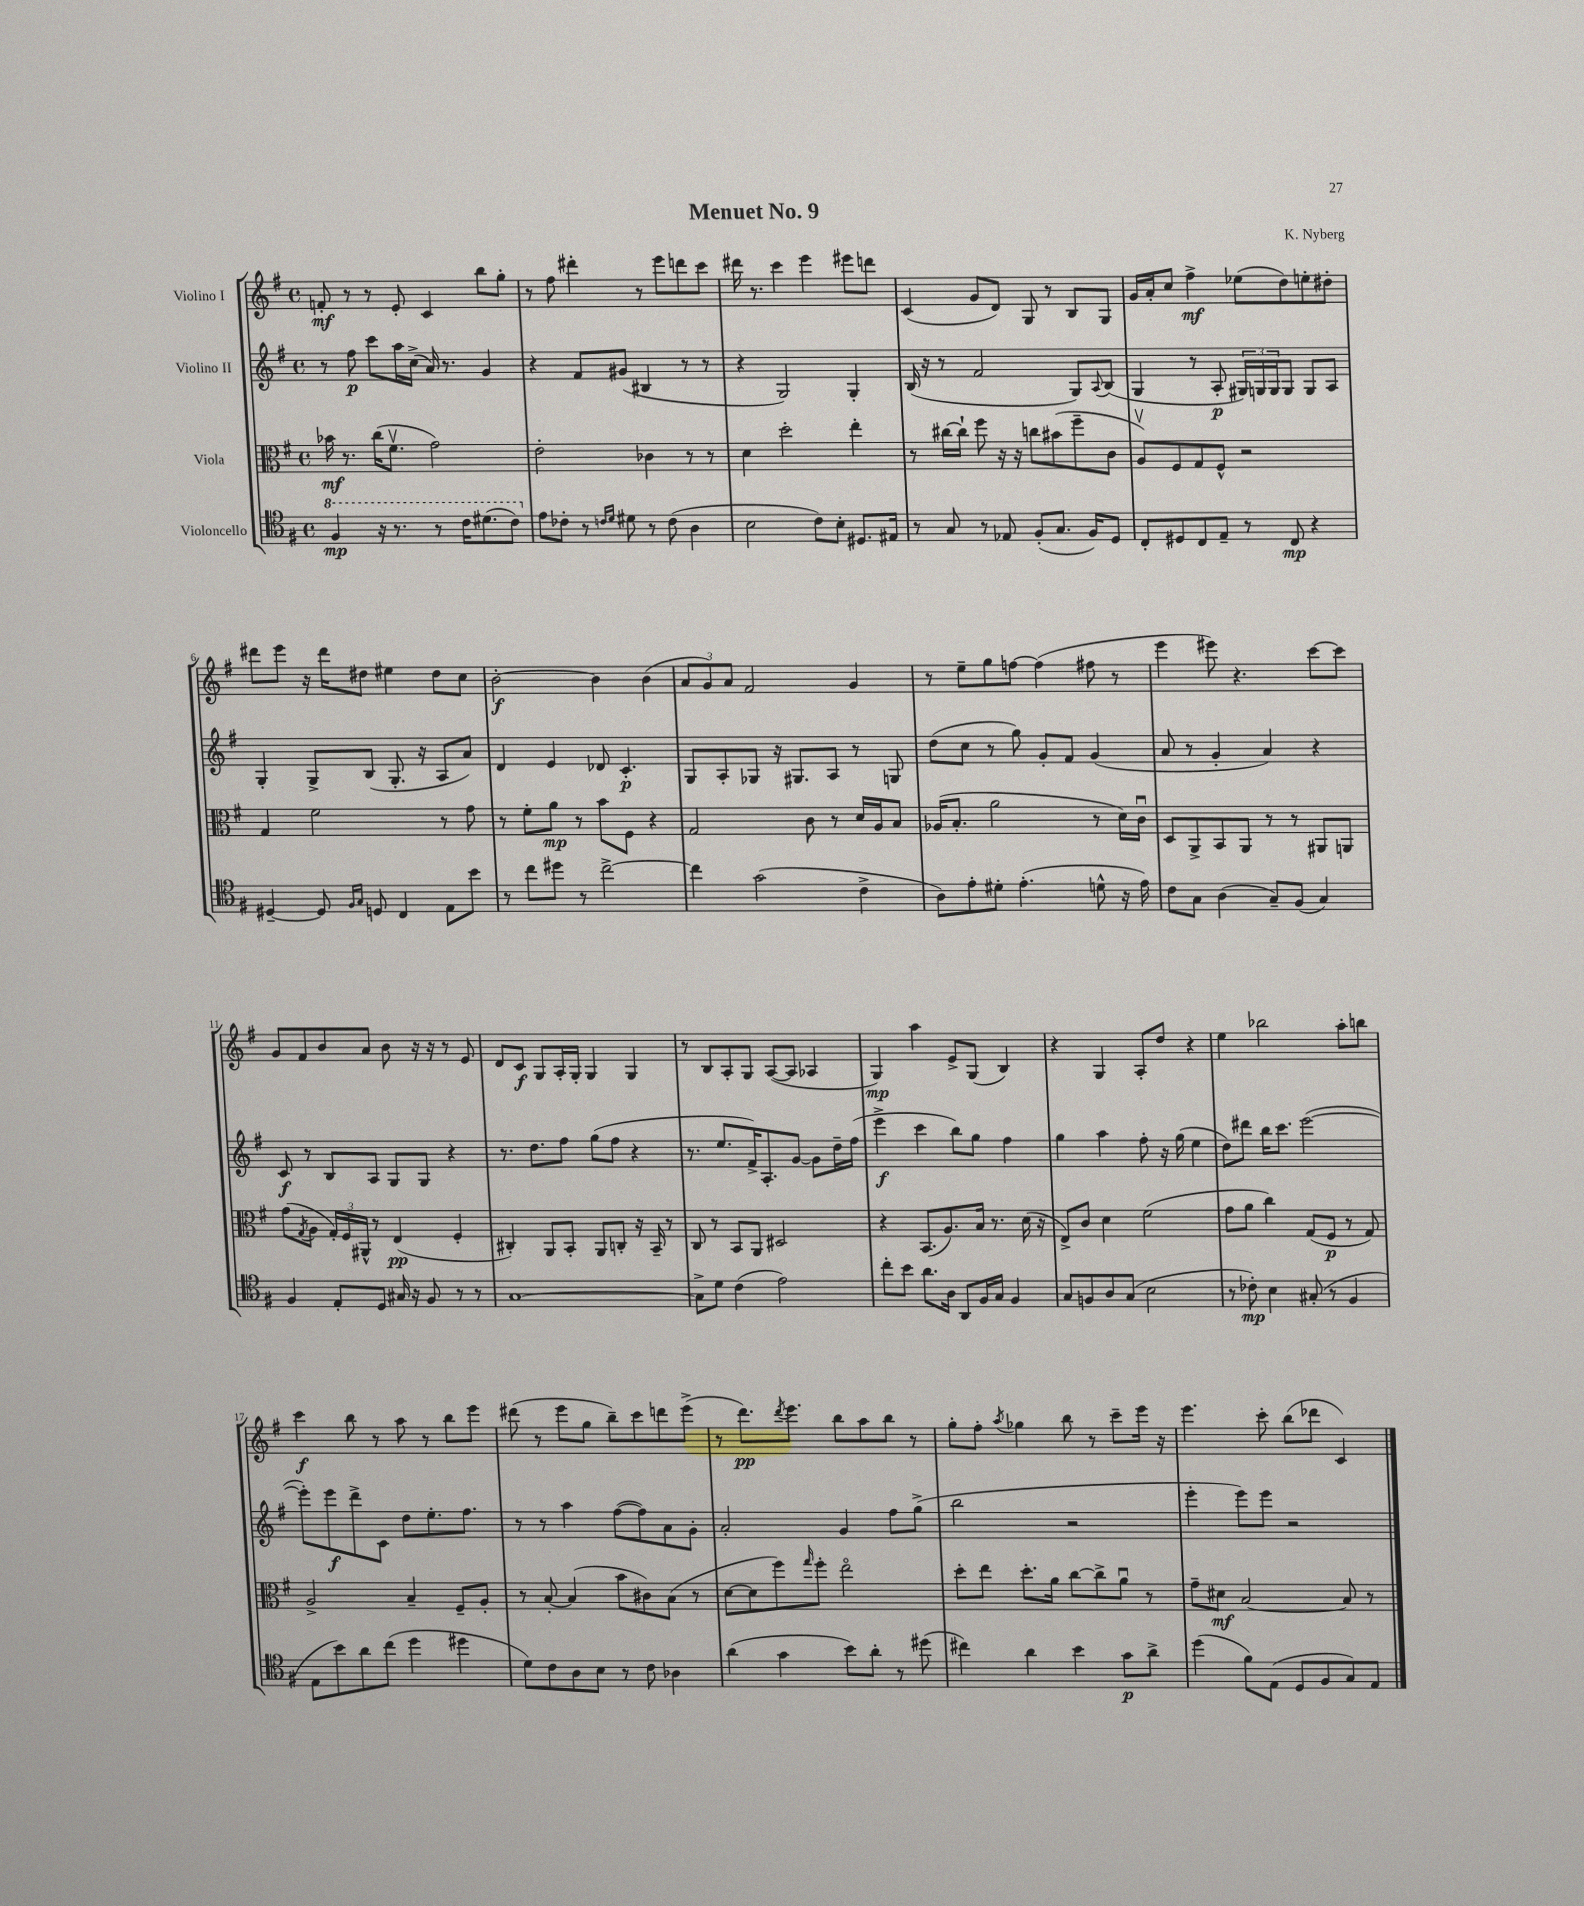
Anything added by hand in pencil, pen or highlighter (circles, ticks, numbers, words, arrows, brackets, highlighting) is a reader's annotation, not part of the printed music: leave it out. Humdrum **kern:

**kern	**kern	**kern	**kern
*staff4	*staff3	*staff2	*staff1
*clefC4	*clefC3	*clefG2	*clefG2
*k[f#]	*k[f#]	*k[f#]	*k[f#]
*M4/4	*M4/4	*M4/4	*M4/4
*met(c)	*met(c)	*met(c)	*met(c)
4f#/	16b-\	8r	8f'/
.	8.r	.	.
.	.	8ff#\	8r
16r	(16cc\LK	8ccc\L	8r
8.r	8.f#v\J	.	.
.	.	16aa\L	8e'/
.	.	(16cc^\JJ	.
8r	2g\)	16a/)	4c/
.	.	8.r	.
16cc\LK	.	.	.
(8.dd#\	.	.	.
.	.	4g/	8bb\L
8cc\J)	.	.	8gg'\J
=	=	=	=
8e\L	2e'\	4r	8r
8c-'\J	.	.	8ff#\
8r	.	8f#/L	4ddd#'\
16qqc/LL	.	.	.
16qqd/JJ	.	.	.
8d#\	.	(8g#/J	.
8r	4c-\	4B#/	8r
(8c\	.	.	8eee\L
4A\	8r	8r	8ddd\
.	8r	8r	8ccc\J
=	=	=	=
2B\	4d\	4r	16ddd#\
.	.	.	8.r
.	2dd'\	2G/)	4ccc\
8c\L)	.	.	4eee\
8B'\J	.	.	.
8.D#/L	4ee'\	4G'/	8eee#\L
.	.	.	8ddd\J
16E#/Jk	.	.	.
=	=	=	=
8r	8r	(16B/	(4c/
.	.	16r	.
8G/	[16cc#\LL	8r	.
.	16cc#`\]JJ	.	.
8r	8ff#\	2f#/	8g/L
8E-/	16r	.	8d/J)
.	16r	.	.
(8F#'/L	8cc\L	.	8G/
8.G/J	(8b#\	.	8r
.	8ff#~\	8G/L)	8B/L
16F#/LK)	.	.	.
.	.	8qqA/	.
8D/J	8c\J	(8B/J	8G/J
=	=	=	=
8C'/L	8Av/L)	4G/	16g/LL
.	.	.	16a'/J
8D#/	8F#/	.	8cc/J
8C/	8G/	8r	4ff#^\
8E~/J	8F#^^/J	8A'/	.
8r	2r	24G#/LL)	(8ee-\L
.	.	24G/	.
.	.	24G/J	.
8C/	.	8G/J	8dd\)
4r	.	8G/L	8ee'\
.	.	8A/J	8dd#'\J
=	=	=	=
[4D#~/	4G/	4G'/	8ddd#\L
.	.	.	8eee\J
8D#/]	2f#\	8G^/L	16r
.	.	.	16ddd#\LK
16qqF#/LL	.	.	.
16qqG/JJ	.	.	.
8D/	.	(8B/J	8dd#\J
4C/	.	8.G'/	4ee#\
.	.	16r	.
8E\L	8r	8A/L	8dd#\L
8b\J	8g\	8a/J)	8cc\J
=	=	=	=
8r	8r	4d/	[2b'\
8cc\L	8f#'\L	.	.
8dd#\J	8a\J	4e/	.
8r	8r	.	.
[2cc^\	8b\L	8d-/	4b\]
.	8F#\J	4.c'/	.
.	4r	.	(4b\
=	=	=	=
4cc\]	2G/	8G/L	12a/L
.	.	.	12g/)
.	.	8A'/	.
.	.	.	12a/J
(2g\	.	8G-/J	2f#/
.	.	16r	.
.	.	8.G#/L	.
.	8c\	.	.
.	8r	8A/J	.
4c^\	16d/LL	8r	4g/
.	16A/J	.	.
.	8B/J	8G/	.
=	=	=	=
8A\L)	(16A-/LK	(8dd\L	8r
.	8.B'/J	.	.
8e'\	.	8cc\J	8ee~\L
8d#'\J	2a\	8r	8gg\
(4.e'\	.	8gg\)	[8ff\J
.	.	8g'/L	(4ff\]
.	.	8f#/J	.
8d^^\	8r	(4g/	8ff#\
16r	16d\LL)	.	8r
16e\)	16cu\JJ	.	.
=	=	=	=
8c\L	8D/L	8a/	4eee\
8G\J	8AA^/	8r	.
(4A\	8BB/	4g'/	8eee#\)
.	8AA/J	.	4.r
8G~/L)	8r	4a/)	.
(8F#/J	8r	.	.
4G/)	8AA#/L	4r	[8ccc\L
.	8AA/J	.	8ccc\]J
=	=	=	=
4F#/	(8g\L	8c/	8g/L
.	8qG/	.	.
.	8A\J	8r	8f#/
8E'/L	24G'/LL)	8B/L	8b/
.	24F#/	.	.
.	24AA#^^/JJ	.	.
8D/J	8r	8A/J	8a/J
16G#/	(4E/	8G/L	8b\
16r	.	.	.
8F#/	.	8G/J	16r
.	.	.	16r
8r	4F#'/	4r	8r
8r	.	.	8e/
=	=	=	=
[1G	4C#'/)	8.r	8d/L
.	.	.	8c/J
.	.	8.dd\L	.
.	8AA/L	.	8G/L
.	8BB'/J	8ff#\J	16A'/L
.	.	.	16G'/JJ
.	8AA/L	(8gg\L	4G/
.	8C'/J	8ff#\J	.
.	16r	4r	4G/
.	16BB~/	.	.
.	8r	.	.
=	=	=	=
8G^\]L	8C/	8.r	8r
8d\J	8r	.	8B/L
.	.	8.ee/L	.
(4c\	8BB/L	.	8A'/
.	8AA/J	16f#^/K)	8G/J
.	.	8.A'/	.
2e\)	2D#/	.	([8A/L
.	.	[8g/J	8A/]J
.	.	8g\]L	4A-/
.	.	16dd~\L	.
.	.	(16ff#\JJ	.
=	=	=	=
8cc'\L	4r	4eee^\	4G/)
8b\J	.	.	.
8.a\L	(8.BB/L	4ccc\	4aa\
16A\Jk	8.A/)	.	.
8AA/L	.	8bb\L)	8e^/L
16F#/L	16B/Jk	8gg\J	(8G/J
16G/JJ	8.r	.	.
4F#/	.	4ff#\	4B/)
.	(16d\	.	.
.	16r	.	.
=	=	=	=
8G/L	8E^/L)	4gg\	4r
8F/	8c/J	.	.
8A/	4d\	4aa\	4G/
(8G/J	.	.	.
2B\	(2f#\	8ff#'\	8A'/L
.	.	16r	8dd/J
.	.	(16gg\	.
.	.	4ee\	4r
=	=	=	=
8r	8g\L	8dd\L)	4ee\
8c-'\)	8a\J	8ddd#\J	.
4B\	4cc\)	16bb\LK	2bb-\
.	.	8.ccc\J	.
(8G#'/	(8G/L	([2eee\	.
8r	8F#/J	.	.
4F#/	8r	.	8aa'\L
.	8G/)	.	8bb\J
=	=	=	=
8E\L	2A^/	8eee'\]L)	4ccc\
8b\)	.	8eee\	.
8a\	.	8ddd^\	8bb\
(8cc\J	.	8c\J	8r
4dd\	4B~/	8dd\L	8aa\
.	.	8.ee'\	8r
4dd#\	8F#~/L	.	8bb\L
.	.	8.ff#\J	.
.	8A'/J	.	8eee\J
=	=	=	=
8d\L)	8r	8r	(8ddd#\
8c\	[8B'/	8r	8r
8A\	(4B/]	4aa\	8eee\L
8B\J	.	.	8gg\J
8r	8b\L	([8ff#\L	8bb~\L)
8c\	8c#\)	8ff#\])	8ccc\
4A-\	(8B\J	8a\	8ddd\
.	8r	8g'\J	(8eee^\J
=	=	=	=
(4a\	[8d\L	2a'/	8r
.	8d\]	.	8.ddd\L)
4g\	8ff#\)	.	.
.	.	.	8qddd/
.	.	.	8.eee\J
.	16qqgg/	.	.
.	8ff#'\J	.	.
8b\L)	2eeo\	4g/	8bb\L
8a'\J	.	.	8aa\
8r	.	8ff#\L	8bb\J
(8dd#\	.	(8gg^\J	8r
=	=	=	=
4cc#\)	8dd'\L	2bb\	8gg'\L
.	8ee\J	.	8ff#'\J
.	.	.	8qaa/
4a\	8.dd'\L	.	4gg-\
.	16a\Jk	.	.
4b\	[8cc\L	2r	8bb\
.	8cc^\]	.	8r
8g\L	8au\J	.	8ccc~\L
8a^\J	8r	.	16eee\Jk
.	.	.	16r
=	=	=	=
(4dd\	8g~\L	4eee'\	4.eee\
.	8d#\J	.	.
8f#\L)	[2B/	8eee\L)	.
(8E\J	.	8eee\J	8ccc'\
8D/L	.	2r	(8bb\L
8F#/	.	.	8ddd-\J
8G/)	8B/]	.	4c/)
8E/J	8r	.	.
==	==	==	==
*-	*-	*-	*-
